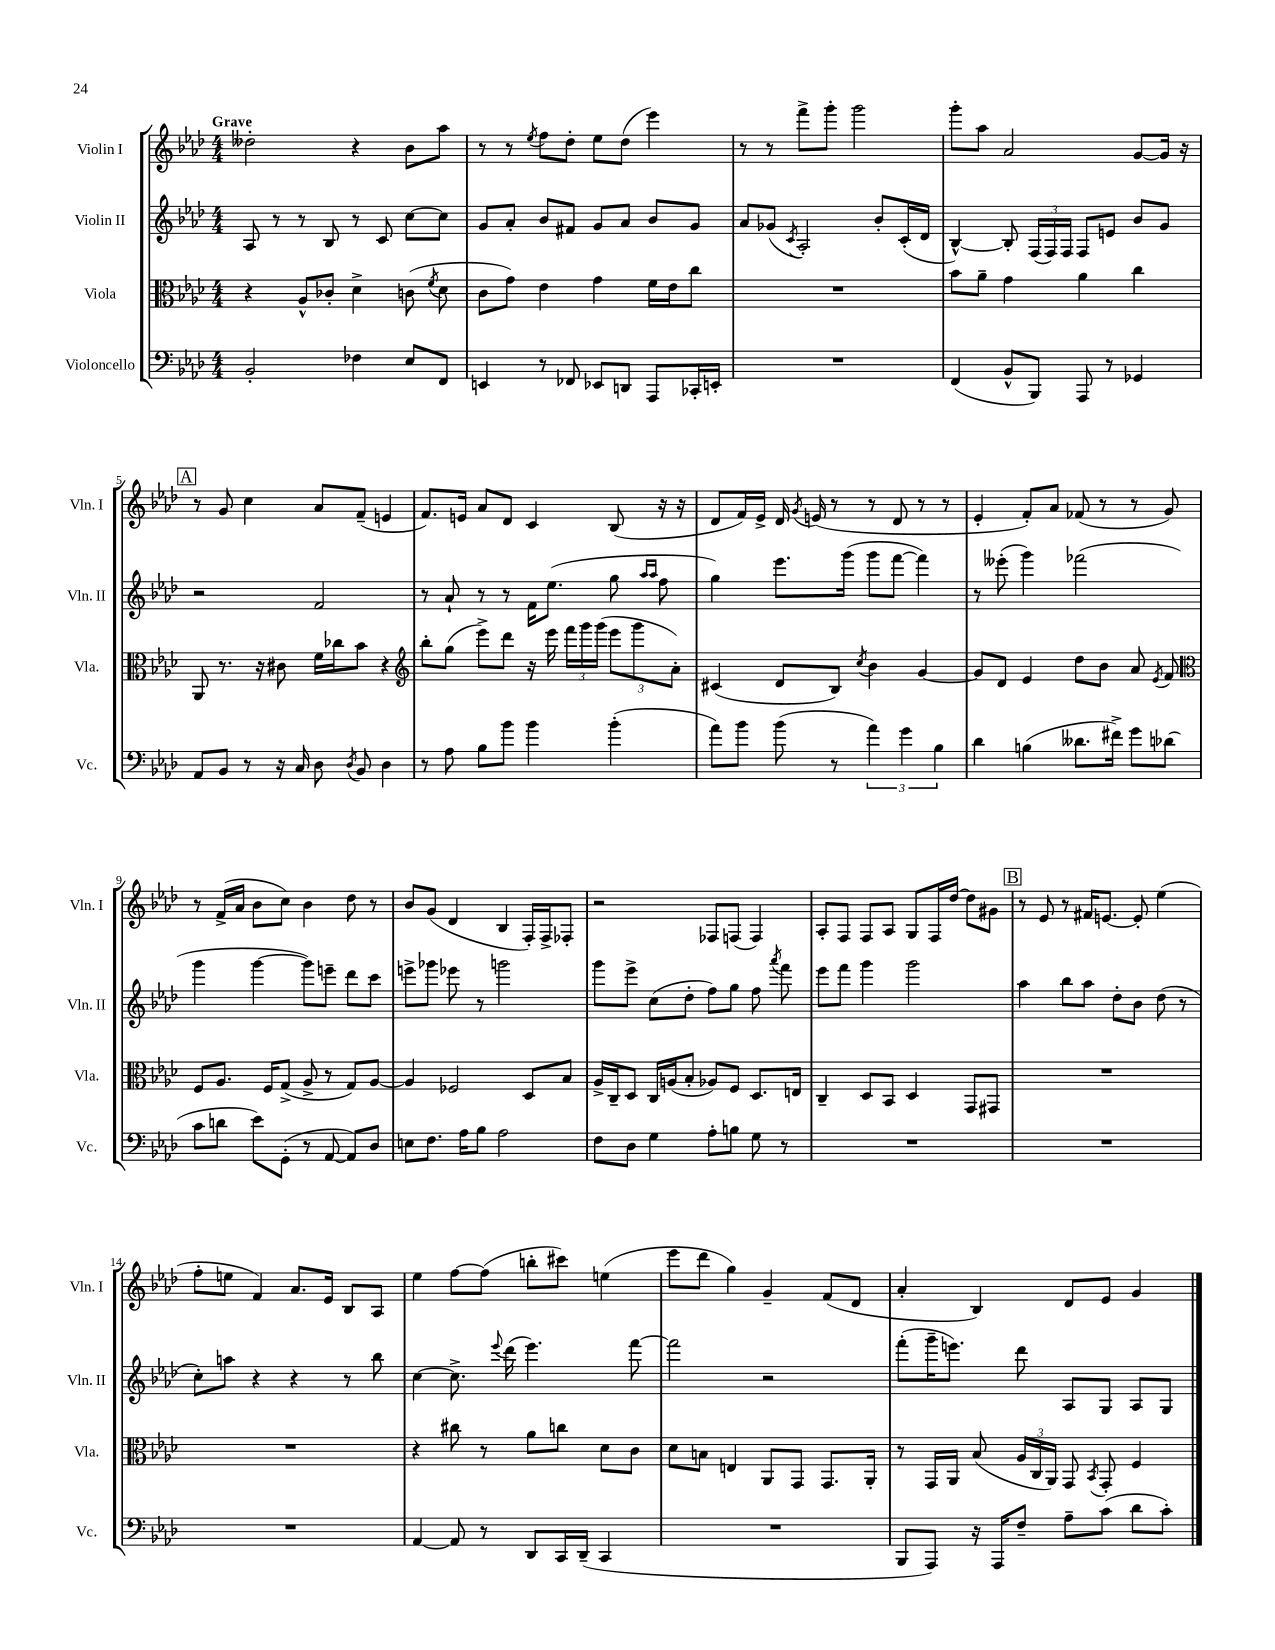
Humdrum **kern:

**kern	**kern	**kern	**kern
*part4	*part3	*part2	*part1
*staff4	*staff3	*staff2	*staff1
*I"Violoncello	*I"Viola	*I"Violin II	*I"Violin I
*I'Vc.	*I'Vla.	*I'Vln. II	*I'Vln. I
*clefF4	*clefC3	*clefG2	*clefG2
*k[b-e-a-d-]	*k[b-e-a-d-]	*k[b-e-a-d-]	*k[b-e-a-d-]
*M4/4	*M4/4	*M4/4	*M4/4
=1	=1	=1	=1
!	!	!	!LO:TX:a:B:t=Grave
2BB-'/	4r	8A-/	2dd--X'\
.	.	8r	.
.	8A-^^/L	8r	.
.	8c-X'/J	8B-/	.
4F-X\	4d-^\	8r	4r
.	.	8c/	.
8E-/L	(8cn\	[8cc\L	8b-\L
.	8qf/	.	.
8FF/J	8d-\	8cc\J]	8aa-\J
=2	=2	=2	=2
4EEn/	8c\L	8g/L	8r
.	8g\J)	8a-'/J	8r
.	.	.	8qee-/
8r	4e-\	8b-/L	8ff\L
8FF-X/	.	8f#X/J	8dd-'\J
8EE-X/L	4g\	8g/L	8ee-\L
8DDn/J	.	8a-/J	(8dd-\J
8AAA-/L	16f\LL	8b-/L	4eee-\)
.	16e-\J	.	.
16CC-X'/L	8cc\J	8g/J	.
16EEn'/JJ	.	.	.
=3	=3	=3	=3
1r	1r	8a-/L	8r
.	.	(8g-X/J	8r
.	.	8qc/	.
.	.	2A-'/)	8fff^\L
.	.	.	8ggg'\J
.	.	.	2ggg\
.	.	8b-'/L	.
.	.	(16c'/L	.
.	.	16d-/JJ	.
=4	=4	=4	=4
(4FF/	8b-\L	[4B-^^/)	8ggg'\L
.	8a-~\J	.	8aa-\J
8BB-^^/L	4g\	8B-'/]	2a-/
8BBB-/J)	.	(24F/LL	.
.	.	24F/)	.
.	.	24F/JJ	.
8AAA-/	4a-\	8F/L	.
8r	.	8en/J	.
4GG-X/	4cc\	8b-/L	[8g/L
.	.	8g/J	16g/Jk]
.	.	.	16r
!!LO:LB:g=z
!!LO:REH:place=s1:t=A
=5	=5	=5	=5
8AA-/L	8AA-/	2r	8r
8BB-/J	8.r	.	8g/
8r	.	.	4cc\
.	16r	.	.
16r	8c#X\	.	.
16C/	.	.	.
8D-\	16f\LL	2f/	8a-/L
.	16cc-X\J	.	.
8qD-/	.	.	.
8BB-/	8b-\J	.	(8f~/J
4D-\	4r	.	4en/
=6	=6	=6	=6
*	*clefG2	*	*
8r	8bb-'\L	8r	8.f/L)
8A-\	(8gg\J	8a-`/	.
.	.	.	16en/Jk
8B-\L	8eee-^\L)	8r	8a-/L
8b-\J	8ddd-\J	8r	8d-/J
4b-\	16r	16f\KL	4c/
.	16eee-\	(8.ee-\J	.
.	24fff\LL	.	.
.	24ggg\	.	.
.	(24ggg\JJ	.	.
(4b-'\	12eee-\L	8gg\	(8B-/
.	12ggg\	.	.
.	.	16qqaa-/LL	.
.	.	16qqaa-/JJ	.
.	.	8ff\	16r
.	12a-'\J)	.	.
.	.	.	16r
=7	=7	=7	=7
8a-\L)	(4c#X/	4gg\)	8d-/L
8b-\J	.	.	16f/L)
.	.	.	16e-^/JJ
(8b-\	8d-/L	8.eee-\L	16d-/
.	.	.	8qg/
.	.	.	(16en/
8r	8B-/J)	.	8r
.	.	(16ggg\Jk	.
.	8qcc/	.	.
6a-\)	4b-\	8ggg\L	8r
.	.	[8fff\J	8d-/
6g\	.	.	.
.	[4g/	4fff\])	8r
6B-\	.	.	.
.	.	.	8r
=8	=8	=8	=8
4d-\	8g/L]	8r	4e-'/
.	8d-/J	(8eee--X'\	.
(4Bn\	4e-/	4ggg\)	8f'/L)
.	.	.	8a-/J
8.d--X\L	8dd-\L	(2fff-X\	(8f-X/
.	8b-\J	.	8r
16f#X^\Jk)	.	.	.
8g\L	8a-/	.	8r
.	8qe-/	.	.
(8d-X\J	8f/	.	8g/)
!!LO:LB:g=z
=9	=9	=9	=9
*	*clefC3	*	*
8c\L	8F/L	4ggg\	8r
8dn\J	8.A-/J	.	(16f^/LL
.	.	.	16a-/JJ
8e-\L)	.	[4ggg\	8b-\L
.	16F/KL	.	.
(8GG'\J	(8G^/J	.	8cc\J)
8r	8A-^/	8ggg\L])	4b-\
[8AA-/	8r	8eeen~\J	.
8AA-/L])	8G/L)	8ddd-\L	8dd-\
8D-/J	[8A-/J	8ccc\J	8r
=10	=10	=10	=10
8En\L	4A-/]	8eeen^\L	8b-/L
8.F\J	.	8ggg-X\J	(8g/J
.	2F-X/	8eee-X\	4d-/
16A-\KL	.	.	.
8B-\J	.	8r	.
2A-\	.	2gggn\	4B-/
.	8D-/L	.	16F'/LL)
.	.	.	16F^/J
.	8B-/J	.	8F-X'/J
=11	=11	=11	=11
8F\L	16A-^/LL	8ggg\L	2r
.	16C~/J	.	.
8D-\J	8D-/J	8eee-^\J	.
4G\	16C/LL	(8cc\L	.
.	(16An/J	.	.
.	8B-'/J	8dd-'\J	.
8A-'\L	8A-X/L)	8ff\L)	8F-X/L
8Bn\J	8F/J	8gg\J	(8Fn/J
8G\	8.D-/L	8ff\	4F/)
.	.	8qaaa-/	.
8r	.	8fff\	.
.	16En/Jk	.	.
=12	=12	=12	=12
1r	4C~/	8eee-\L	8A-'/L
.	.	8fff\J	8F/J
.	8D-/L	4ggg\	8F/L
.	8BB-/J	.	8A-/J
.	4D-/	2ggg\	8G/L
.	.	.	16F/L
.	.	.	[16dd-/JJ
.	8GG/L	.	8dd-\L]
.	8GG#X/J	.	8g#X\J
!!LO:REH:place=s1:t=B
=13	=13	=13	=13
1r	1r	4aa-\	8r
.	.	.	8e-/
.	.	8bb-\L	8r
.	.	8aa-\J	16f#X/KL
.	.	.	[8.en/J
.	.	8dd-'\L	.
.	.	8b-\J	8e'/]
.	.	(8dd-\	(4ee-\
.	.	8r	.
!!LO:LB:g=z
=14	=14	=14	=14
1r	1r	8cc'\L)	8ff'\L
.	.	8aan\J	8een\J
.	.	4r	4f/)
.	.	4r	8.a-/L
.	.	.	16e-/Jk
.	.	8r	8B-/L
.	.	8bb-\	8A-/J
=15	=15	=15	=15
[4AA-/	4r	[4cc\	4ee-\
8AA-/]	8cc#X\	8.cc^\]	[8ff\L
8r	8r	.	(8ff\J]
.	.	8qqeee-/	.
.	.	(16ddd-\	.
8DD-/L	8a-\L	4.eee-\)	8bbn'\L
16CC/L	8ccn\J	.	8ccc#X\J)
(16DD-~/JJ	.	.	.
4CC/	8d-\L	.	(4een\
.	8c\J	[8fff\	.
=16	=16	=16	=16
1r	8d-\L	2fff\]	8eee-\L
.	8Bn\J	.	8ddd-\J
.	4En/	.	4gg\)
.	8AA-/L	2r	4g~/
.	8GG/J	.	.
.	8.GG/L	.	(8f/L
.	.	.	8d-/J
.	16AA-'/Jk	.	.
=17	=17	=17	=17
8BBB-/L	8r	(8fff'\L	4a-'/
8AAA-/J)	16GG/LL	16ggg~\K	.
.	16AA-/JJ	8.eeen\J)	.
16r	(8B-/	.	4B-/)
16AAA-/KL	.	.	.
8F~/J	24A-/LL	8ddd-\	.
.	24C/	.	.
.	24AA-/JJ)	.	.
8A-~\L	8GG/	8A-/L	8d-/L
.	8qBB-/	.	.
(8c\J	8GG'/	8G/J	8e-/J
8d-\L	4F/	8A-/L	4g/
8c'\J)	.	8G/J	.
==	==	==	==
*-	*-	*-	*-
